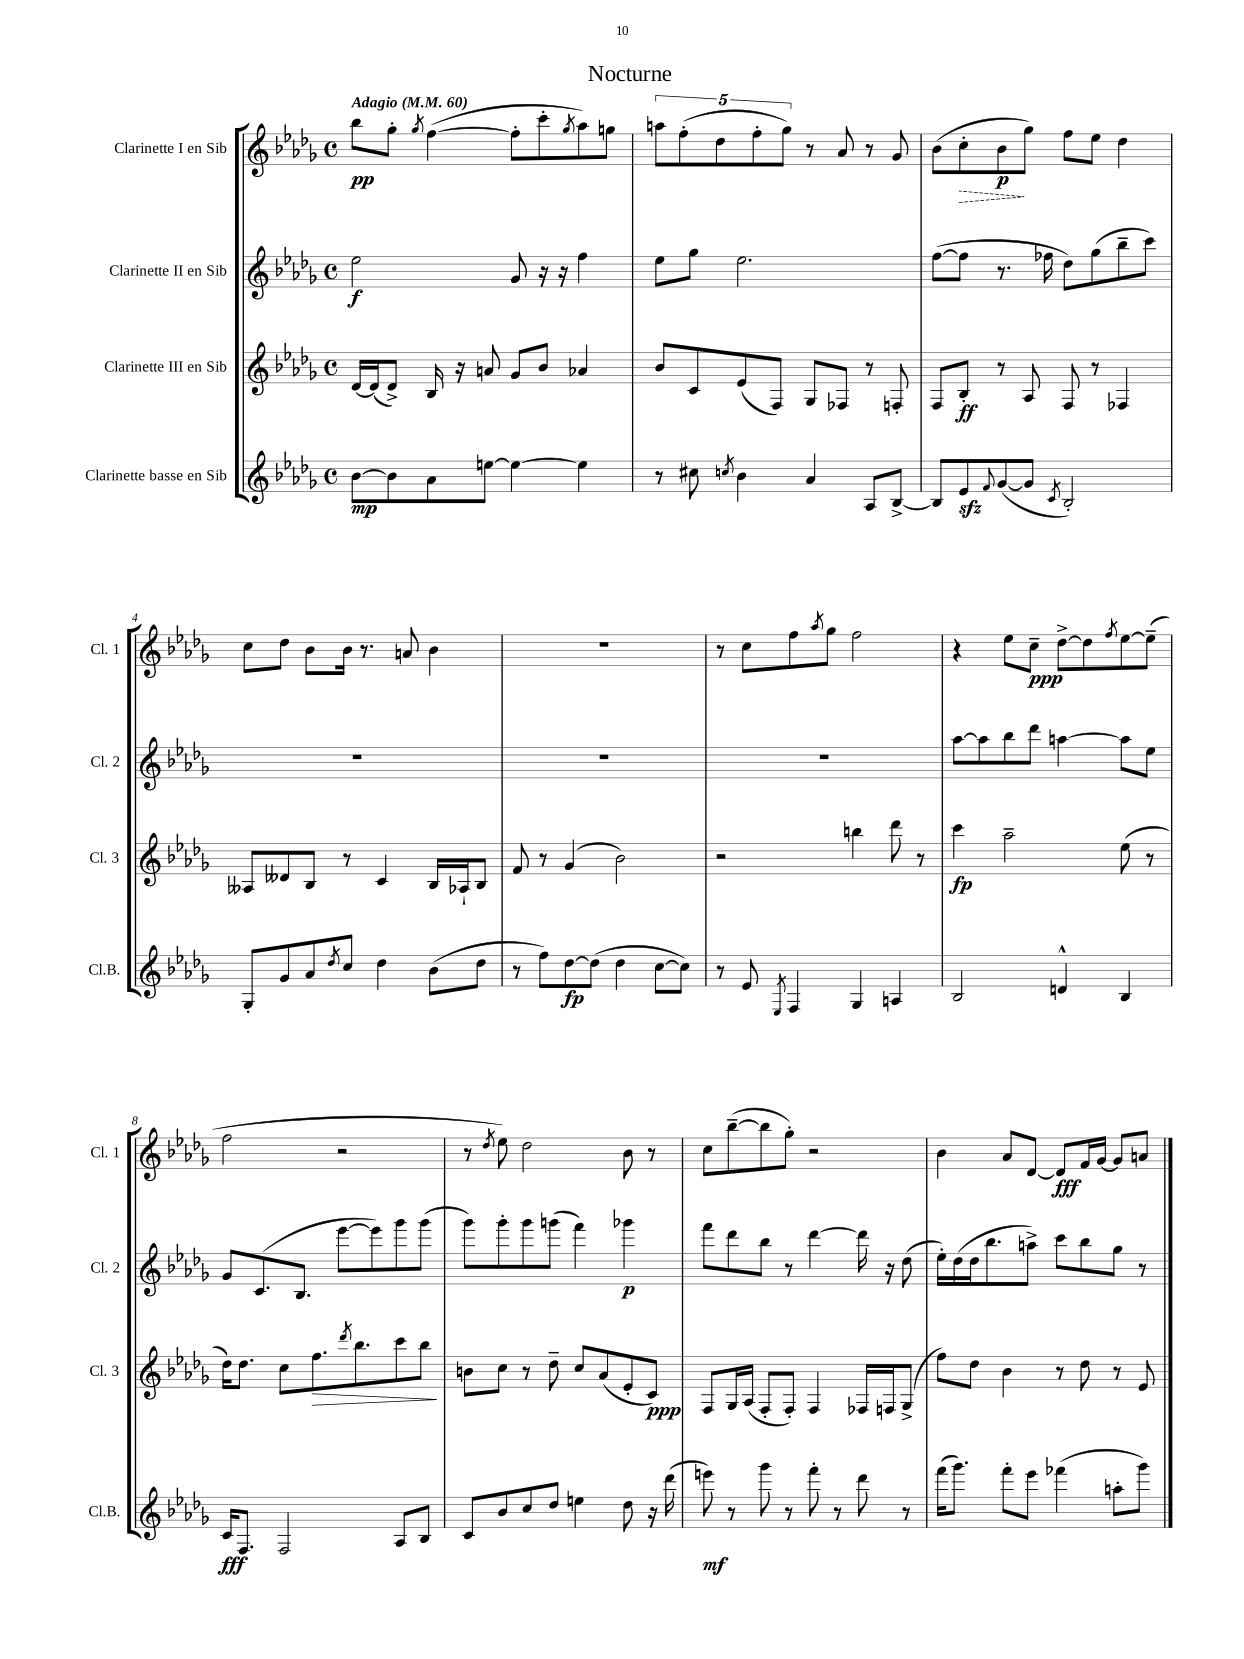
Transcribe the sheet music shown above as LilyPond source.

\header { title = "Nocturne" }
<<
\new StaffGroup <<
\new Staff = "s0" \with { instrumentName = "Clarinette I en Sib" shortInstrumentName = "Cl. 1" } {
    \clef treble \key des \major \defaultTimeSignature \time 4/4 \tempo "Adagio" 4 = 60
    bes''8\pp ges''8-. \acciaccatura { ges''8 } f''4~( f''8-. c'''8-. \acciaccatura { ges''8 } aes''8) g''8 |
    \tuplet 5/4 { a''8 f''8-.( des''8 f''8-. ges''8) } r8 aes'8 r8 ges'8 |
    bes'8( \once \override Hairpin.style = #'dashed-line c''8-.\> bes'8\p\! ges''8) f''8 ees''8 des''4 |
    c''8 des''8 bes'8 bes'16 r8. a'8 bes'4 |
    R1 |
    r8 c''8 f''8 \acciaccatura { aes''8 } ges''8 f''2 |
    r4 ees''8 c''8--\ppp des''8~-> des''8 \acciaccatura { f''8 } ees''8~ ees''8--( |
    f''2 r2 |
    r8 \acciaccatura { des''8 } ees''8) des''2 bes'8 r8 |
    c''8 bes''8~--( bes''8 ges''8-.) r2 |
    bes'4 aes'8 des'8~ des'8\fff f'16 ges'16~ ges'8 a'8 \bar "|." |
}
\new Staff = "s1" \with { instrumentName = "Clarinette II en Sib" shortInstrumentName = "Cl. 2" } {
    \clef treble \key des \major \defaultTimeSignature \time 4/4
    ees''2\f ges'8 r16 r16 f''4 |
    ees''8 ges''8 ees''2. |
    f''8~( f''8 r8. fes''16 des''8) ges''8( bes''8-- c'''8) |
    R1 |
    R1 |
    R1 |
    aes''8~ aes''8 bes''8 des'''8 a''4~ a''8 ees''8 |
    ges'8 c'8.( bes8. ees'''8~ ees'''8) ges'''8 ges'''8( |
    ges'''8) ges'''8-. ges'''8 g'''8( f'''4) ges'''4\p |
    f'''8 des'''8 bes''8 r8 des'''4~ des'''16 r16 des''8( |
    ees''16-.) des''16( des''16 bes''8. a''8->) c'''8 bes''8 ges''8 r8 \bar "|." |
}
\new Staff = "s2" \with { instrumentName = "Clarinette III en Sib" shortInstrumentName = "Cl. 3" } {
    \clef treble \key des \major \defaultTimeSignature \time 4/4
    des'16~ des'16( des'8->) bes16 r16 a'8 ges'8 bes'8 aes'4 |
    bes'8 c'8 ees'8( f8) ges8 fes8 r8 f8-. |
    f8 bes8-.\ff r8 aes8 f8 r8 fes4 |
    aeses8 deses'8 bes8 r8 c'4 bes16 aes16-! bes8 |
    f'8 r8 ges'4( bes'2) |
    r2 b''4 des'''8 r8 |
    c'''4\fp aes''2-- ees''8( r8 |
    des''16) des''8. c''8 f''8.\> \acciaccatura { des'''8 } bes''8. c'''8 bes''8\! |
    b'8 c''8 r8 des''8-- c''8 aes'8( ees'8-. c'8\ppp) |
    f8 ges16 aes16( f8-. f8-.) f4 fes16 f16 ges8->( |
    f''8) des''8 bes'4 r8 des''8 r8 ees'8 \bar "|." |
}
\new Staff = "s3" \with { instrumentName = "Clarinette basse en Sib" shortInstrumentName = "Cl.B." } {
    \clef treble \key des \major \defaultTimeSignature \time 4/4
    bes'8~\mp bes'8 aes'8 e''8~ e''4~ e''4 |
    r8 cis''8 \acciaccatura { c''8 } bes'4 aes'4 aes8 bes8~-> |
    bes8 ees'8\sfz \appoggiatura { f'8 } ges'8~( ges'8 \acciaccatura { c'8 } bes2-.) |
    ges8-. ges'8 aes'8 \acciaccatura { des''8 } c''8 des''4 bes'8( des''8 |
    r8 f''8) des''8~\fp des''8( des''4 c''8~ c''8) |
    r8 ees'8 \acciaccatura { ees8 } f4 ges4 a4 |
    bes2 d'4-^ bes4 |
    c'16\fff f8. f2 aes8 bes8 |
    c'8 bes'8 c''8 des''8 e''4 des''8 r16 des'''16( |
    e'''8\mf) r8 ges'''8 r8 f'''8-. r8 des'''8 r8 |
    f'''16( ges'''8.) f'''8-. ees'''8 fes'''4( a''8-. ges'''8) \bar "|." |
}
>>
>>
